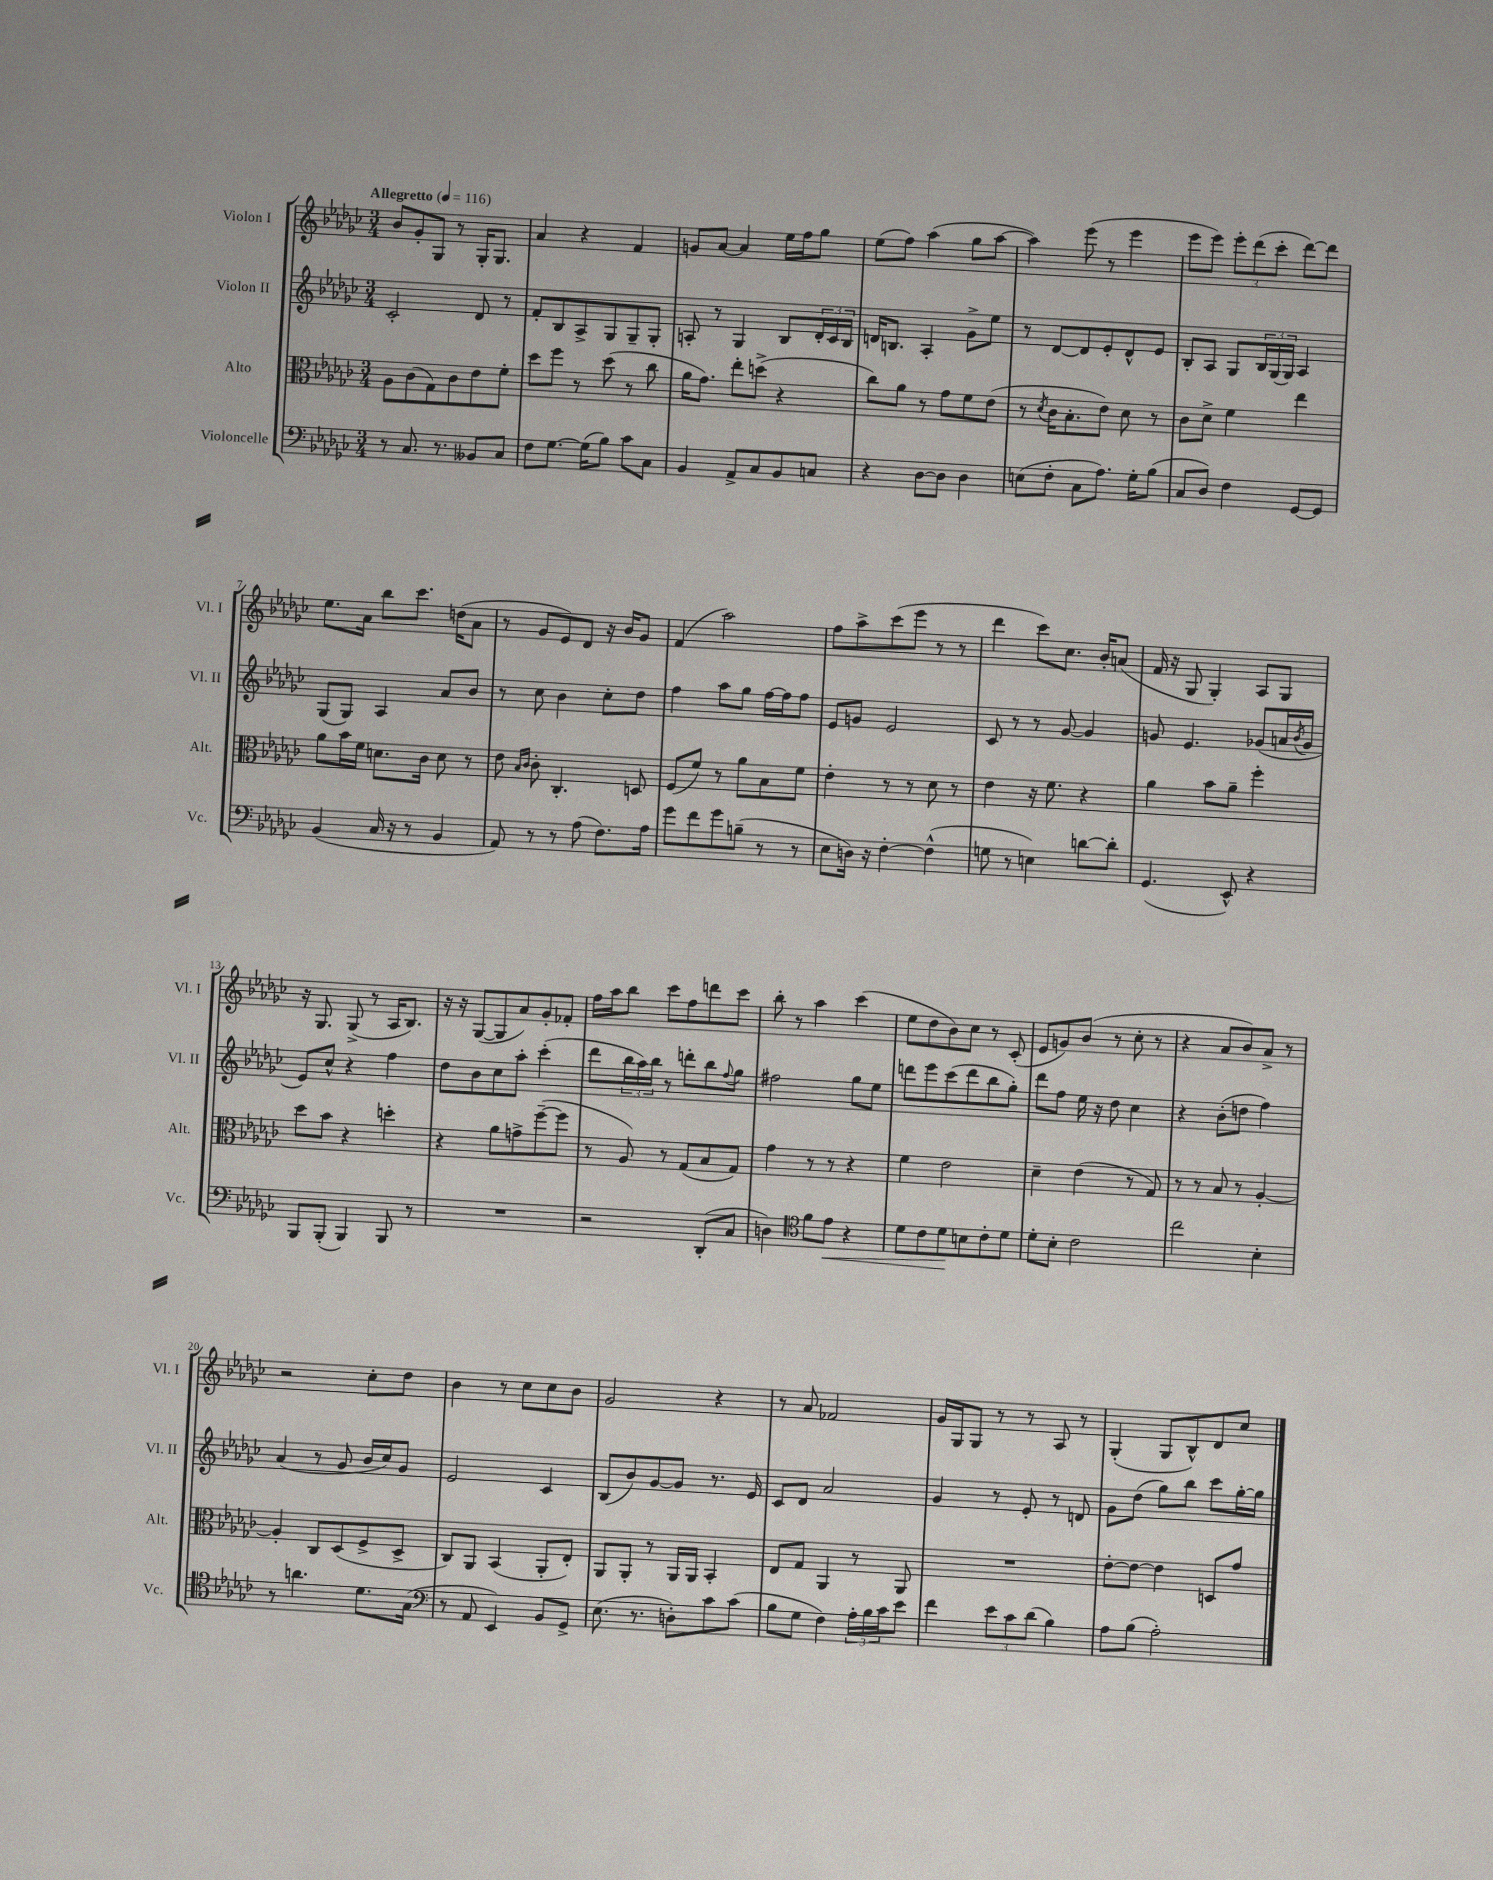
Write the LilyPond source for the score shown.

<<
\new StaffGroup <<
\new Staff = "s0" \with { instrumentName = "Violon I" shortInstrumentName = "Vl. I" } {
    \clef treble \key ges \major \numericTimeSignature \time 3/4 \tempo "Allegretto" 4 = 116
    bes'8 ges'8-. ges8 r8 ges16-. ges8. |
    aes'4 r4 f'4 |
    g'8 aes'8~ aes'4 ees''16 f''16 ges''8 |
    ees''8( f''8) aes''4( ges''8 aes''8~ |
    aes''4) ees'''8( r8 ees'''4 |
    ees'''8 ees'''8) \tuplet 3/2 { ees'''8-. des'''8( ces'''8-. } des'''8~) des'''8 |
    ees''8. aes'16 bes''8 ces'''8. d''16( aes'8 |
    r8 ges'8 ees'8) des'8 r16 bes'16 ges'8 |
    f'4( aes''2) |
    f''8 aes''8-> ces'''8( ees'''8 r8 r8 |
    des'''4 ces'''8) ces''8. bes'16-. a'8( |
    f'16 r16 ges8 ges4-.) aes8 ges8 |
    r16 ges8. ges8->( r8 aes16 bes8.) |
    r16 r16 ges8~( ges8 aes'8) ges'8-. fes'8-. |
    f''16 aes''16 bes''8 ces'''8 f''8 d'''8 ces'''8 |
    bes''8-. r8 aes''4 ces'''4( |
    ees''8 des''8 bes'8) ces''8 r8 ces'8-.( |
    ees'8 g'8) bes'8( r8 ces''8-. r8 |
    r4 aes'8 bes'8) aes'8-> r8 |
    r2 ces''8-. des''8 |
    bes'4 r8 ces''8 ces''8 bes'8 |
    ges'2 r4 |
    r8 aes'8 fes'2 |
    ges'16 ges16 ges8 r8 r8 aes8 r8 |
    ges4-.( ges8 bes8-^) des'8 ces''8 \bar "|." |
}
\new Staff = "s1" \with { instrumentName = "Violon II" shortInstrumentName = "Vl. II" } {
    \clef treble \key ges \major \numericTimeSignature \time 3/4
    ces'2-. des'8 r8 |
    f'8-. bes8 aes8-> ges8 ges8-- ges8-. |
    a8-. r8 ges4 bes8 \tuplet 3/2 { des'16-. ces'16 bes16 } |
    d'16 b8. aes4-. ges'8-> ees''8 |
    r8 des'8~ des'8 ees'8-. des'8-^ ees'8 |
    bes8-. aes8 ges8 \tuplet 3/2 { bes16 ges16( ges16) } aes4 |
    ges8( ges8) aes4 aes'8 bes'8 |
    r8 ces''8 bes'4 ces''8-. des''8 |
    f''4 aes''8 ges''8 f''16~ f''16 f''8 |
    ees'8 g'8 ees'2 |
    ces'8 r8 r8 ges'8~ ges'4 |
    g'8 ees'4. ges'8( a'16 \acciaccatura { bes'8 } ges'16 |
    ees'8) ces''8-^ r4 f''4 |
    des''8 bes'8 ces''8 aes''8-. ces'''4-.( |
    des'''8 \tuplet 3/2 { bes''16 aes''16) bes''16 } r8 d'''8-. bes''8 \appoggiatura { f''8 } ges''8 |
    fis''2 ges''8 ees''8 |
    d'''8 ees'''8 ces'''8( d'''8 bes''8 ges''8-.) |
    des'''8 f''8 ees''16 r16 des''8 ces''4 |
    r4 bes'8-.( d''8 f''4) |
    aes'4( r8 ges'8 bes'16 ces''16) ges'8 |
    ees'2 ces'4 |
    bes8( bes'8) ges'8~ ges'8 r8. ees'16 |
    ces'8 des'8 aes'2 |
    ges'4 r8 ees'8-. r8 d'8 |
    ges'8 des''8( ges''8) bes''8 ces'''8 ges''16~-. ges''16 \bar "|." |
}
\new Staff = "s2" \with { instrumentName = "Alto" shortInstrumentName = "Alt." } {
    \clef alto \key ges \major \numericTimeSignature \time 3/4
    aes8 ces'8( ges8) ces'8 ees'8 f'8-. |
    des''8 f''8 r8 des''8( r8 ces''8 |
    aes'16 ges'8.) ees''8-. d''8->( r4 |
    ces''8) aes'8 r8 ges'8 f'8 ees'8( |
    r8 \acciaccatura { des'8 } ces'16 bes8.-. ees'8) des'8 r8 |
    ces'8 des'8-> f'4 ees''4 |
    aes'8 bes'16 f'16 d'8. ces'16 d'8 r8 |
    ees'8 \grace { bes16 ces'16 } ces'8-. ces4.-. d8 |
    f8( f'8) r8 aes'8 bes8 f'8 |
    ees'4-. r8 r8 des'8 r8 |
    ees'4 r16 f'8. r4 |
    aes'4 bes'8 aes'8-- f''4-. |
    des''8 bes'8 r4 d''4-. |
    r4 aes'8 g'8-> f''8~--( f''8 |
    r8 aes8) r8 ges8( bes8 ges8) |
    ges'4 r8 r8 r4 |
    f'4 ees'2 |
    des'4-- ees'4( r8 ges8) |
    r8 r8 bes8 r8 aes4~-. |
    aes4-. ces8 des8( f8-> des8-> |
    ces8) aes,8 bes,4( aes,8-. ees8-.) |
    aes,8 aes,8-. r8 aes,16 aes,16 bes,4-. |
    ees8 ges8 aes,4 r8 aes,8 |
    R2. |
    ees'8~-. ees'8~ ees'4 d8 ges'8 \bar "|." |
}
\new Staff = "s3" \with { instrumentName = "Violoncelle" shortInstrumentName = "Vc." } {
    \clef bass \key ges \major \numericTimeSignature \time 3/4
    r8 ces8. r8. beses,8 ces8 |
    f8 ges8.~ ges16( bes8) ces'8 ces8 |
    bes,4 aes,8-> ces8 bes,8 c8 |
    r4 des8~ des8 des4 |
    e8( f8-. ces8 aes8.) ges16-. bes8( |
    ces8 des8) f4 ges,8~ ges,8 |
    bes,4( ces16 r16 r8 bes,4 |
    aes,8) r8 r8 aes8( f8.) aes16 |
    ges'8 f'8 ges'8 b8--( r8 r8 |
    ees8 d16) r16 f4~-. f4-^( |
    g8 r8 e4) d'8~ d'8-. |
    ges,4.( ees,8-^) r4 |
    bes,,8 bes,,8-.( bes,,4) bes,,8 r8 |
    R2. |
    r2 des,8-.( ces8 |
    d4) \clef tenor f'8 ees'8\< r4 |
    des'8 ces'8 des'8\! b8 ces'8-. des'8 |
    des'8-. bes8-. ces'2 |
    ces''2 bes4-. |
    r8 a'4. des'8. ges16( |
    \clef bass r8 aes,8 ees,4) bes,8 ges,8-> |
    ees8.( r8. d8-.) ces'8 ces'8( |
    bes8 ges8 f4) \tuplet 3/2 { aes16-. bes16 ces'16 } ees'8 |
    f'4 \tuplet 3/2 { ees'8 ces'8 des'8( } bes4) |
    aes8 bes8( aes2-.) \bar "|." |
}
>>
>>
